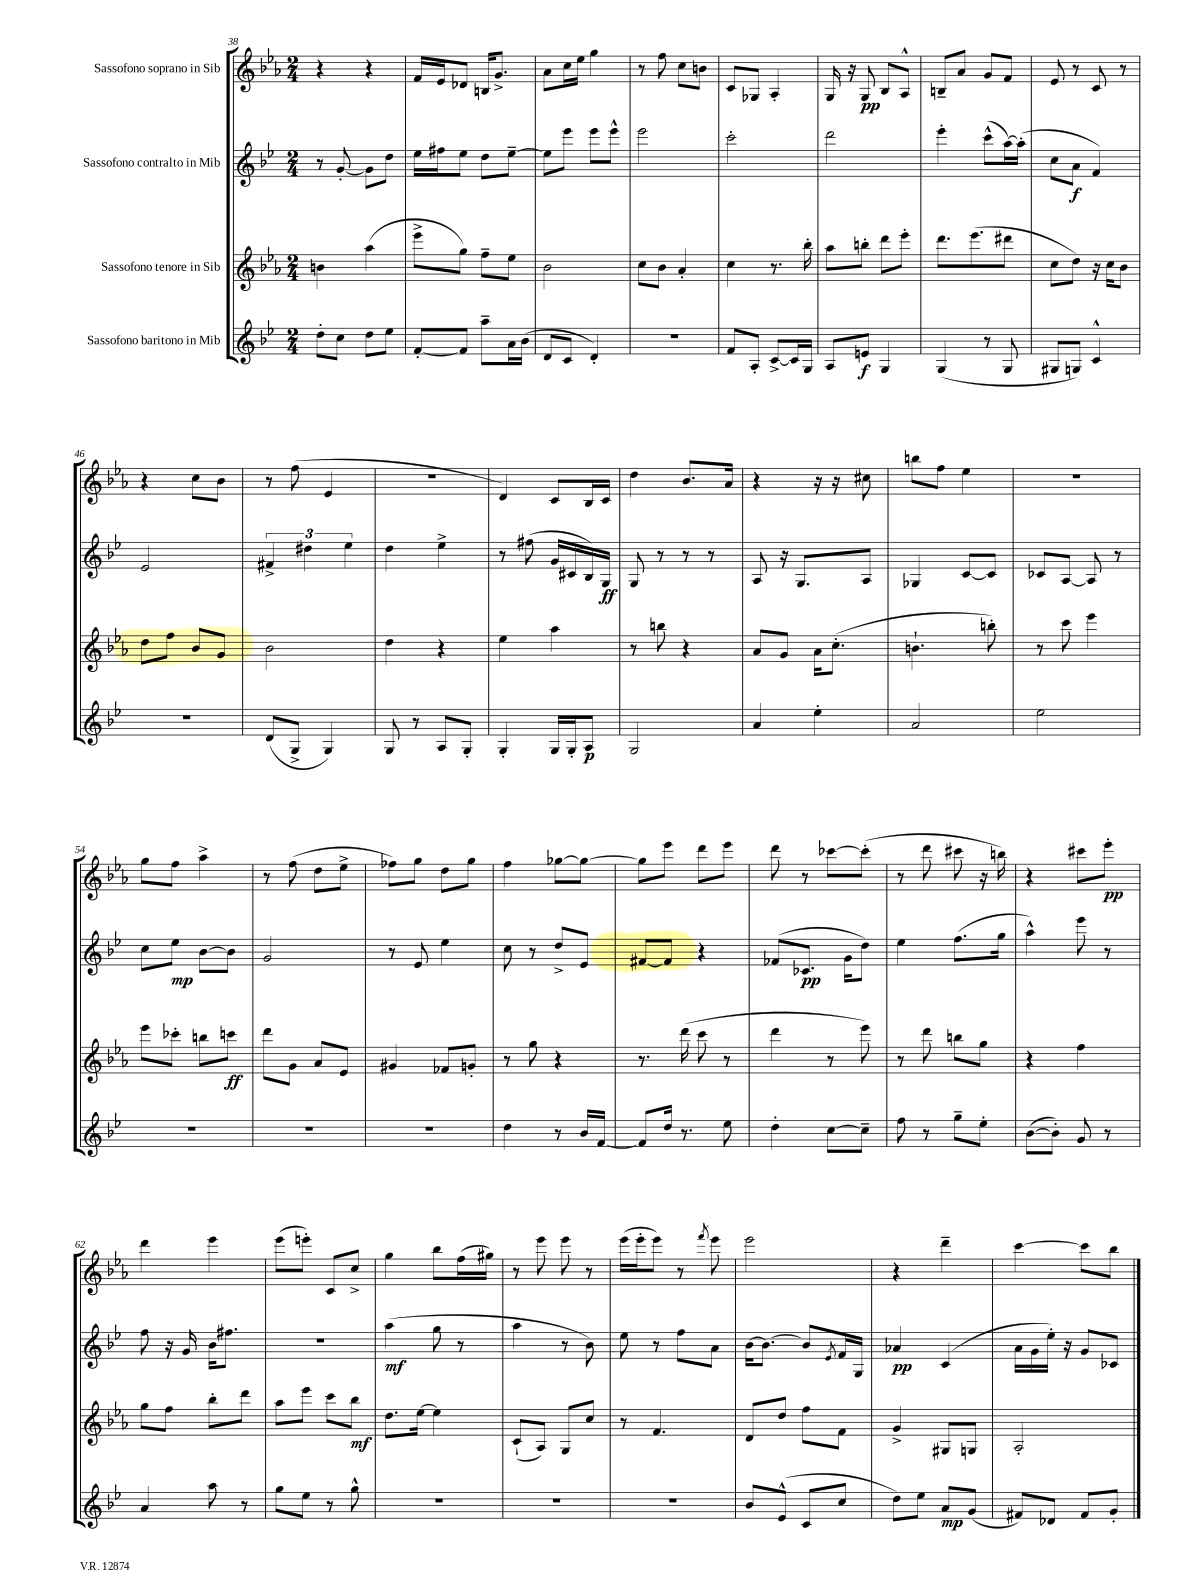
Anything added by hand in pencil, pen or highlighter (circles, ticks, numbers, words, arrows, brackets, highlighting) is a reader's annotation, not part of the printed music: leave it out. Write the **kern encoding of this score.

**kern	**kern	**kern	**kern
*staff4	*staff3	*staff2	*staff1
*clefG2	*clefG2	*clefG2	*clefG2
*k[b-e-]	*k[b-e-a-]	*k[b-e-]	*k[b-e-a-]
*M2/4	*M2/4	*M2/4	*M2/4
8dd'\L	4b\	8r	4r
8cc\J	.	[8g'/	.
8dd\L	(4aa-\	8g\]L	4r
8ee-\J	.	8dd\J	.
=	=	=	=
[8f'/L	8eee-^\L	16ee-\LL	16f/LL
.	.	16ff#\J	16e-/J
8f/]J	8gg\J)	8ee-\J	8d-/J
8aa~\L	8ff~\L	8dd\L	16B/LK
.	.	.	8.g^/J
16a\L	8ee-\J	[8ee-~\J	.
(16b-\JJ	.	.	.
=	=	=	=
8d/L	2b-\	8ee-\]L	8a-\L
8c/J	.	8eee-\J	16cc\L
.	.	.	16ee-\JJ
4d'/)	.	8eee-\L	4gg\
.	.	8eee-^^\J	.
=	=	=	=
2r	8cc\L	2eee-\	8r
.	8b-\J	.	8ff\
.	4a-'/	.	8cc\L
.	.	.	8b\J
=	=	=	=
8f/L	4cc\	2ccc'\	8c/L
8A'/J	.	.	8G-/J
[8c^/L	8.r	.	4A-'/
16c/]L	.	.	.
16G/JJ	16bb-'\	.	.
=	=	=	=
8A/L	8aa-\L	2ddd\	16G/
.	.	.	16r
8e/J	8bb'\J	.	8G/
4G/	8ddd\L	.	8B-/L
.	8eee-'\J	.	8A-^^/J
=	=	=	=
(4G/	8.ddd\L	4eee-'\	8B~/L
.	.	.	8a-/J
.	(8.eee-\	.	.
8r	.	(8ccc^^\L	8g/L
8G/	8ddd#\J	[16aa\L)	8f/J
.	.	(16aa'\]JJ	.
=	=	=	=
8G#/L	8cc\L	8cc\L	8e-/
8G/J)	8dd\J)	8a\J	8r
4c^^/	16r	4f/)	8c/
.	16cc\LK	.	.
.	8b-\J	.	8r
=	=	=	=
2r	8dd\L	2e-/	4r
.	8ff\J	.	.
.	8b-/L	.	8cc\L
.	8g/J	.	8b-\J
=	=	=	=
(8d/L	2b-\	6f#^/	8r
8G^/J	.	.	(8ff\
.	.	6dd#\	.
4G/)	.	.	4e-/
.	.	6ee-\	.
=	=	=	=
8G/	4dd\	4dd\	2r
8r	.	.	.
8A/L	4r	4ee-^\	.
8G'/J	.	.	.
=	=	=	=
4G'/	4ee-\	8r	4d/)
.	.	(8ff#\	.
16G/LL	4aa-\	16g/LL	8c/L
16G'/J	.	16c#/	.
8A/J	.	16B-/)	16B-/L
.	.	16G/JJ	16c/JJ
=	=	=	=
2G/	8r	8G/	4dd\
.	8bb\	8r	.
.	4r	8r	8.b-/L
.	.	8r	.
.	.	.	16a-/Jk
=	=	=	=
4a/	8a-/L	8A/	4r
.	8g/J	16r	.
.	.	8.G/L	.
4ee-'\	16a-\LK	.	16r
.	(8.cc'\J	.	16r
.	.	8A/J	8cc#\
=	=	=	=
2a/	4.b`\	4G-/	8bb\L
.	.	.	8ff\J
.	.	[8c/L	4ee-\
.	8bb'\)	8c/]J	.
=	=	=	=
2ee-\	8r	8c-/L	2r
.	8ccc\	[8A/J	.
.	4eee-\	8A/]	.
.	.	8r	.
=	=	=	=
2r	8eee-\L	8cc\L	8gg\L
.	8ccc-'\J	8ee-\J	8ff\J
.	8bb\L	[8b-\L	4aa-^\
.	8ccc\J	8b-\]J	.
=	=	=	=
2r	8ddd\L	2g/	8r
.	8g\J	.	(8ff\
.	8a-/L	.	8dd\L
.	8e-/J	.	8ee-^\J
=	=	=	=
2r	4g#/	8r	8ff-\L)
.	.	8e-/	8gg\J
.	8f-/L	4ee-\	8dd\L
.	8g'/J	.	8gg\J
=	=	=	=
4dd\	8r	8cc\	4ff\
.	8gg\	8r	.
8r	4r	8dd^/L	[8gg-\L
16b-/LL	.	8e-/J	8gg-\_J
[16f/JJ	.	.	.
=	=	=	=
8f/]L	8.r	[8f#/L	8gg-\]L
16dd/Jk	.	8f#/]J	8eee-\J
8.r	(16ddd\	.	.
.	8ccc\	4r	8ddd\L
8ee-\	8r	.	8eee-\J
=	=	=	=
4dd'\	4ddd\	(8f-/L	8ddd\
.	.	8.c-/J	8r
[8cc\L	8r	.	[8ccc-\L
.	.	16g\LK	.
8cc~\]J	8eee-\)	8dd\J)	(8ccc-'\]J
=	=	=	=
8ff\	8r	4ee-\	8r
8r	8ddd\	.	8ddd\
8gg~\L	8bb\L	(8.ff\L	8ccc#\
8ee-'\J	8gg\J	.	16r
.	.	16gg\Jk	16bb\)
=	=	=	=
([8b-\L	4r	4aa^^\)	4r
8b-'\]J)	.	.	.
8g/	4ff\	8eee-\	8ccc#\L
8r	.	8r	8eee-'\J
=	=	=	=
4a/	8gg\L	8ff\	4ddd\
.	8ff\J	16r	.
.	.	16g/	.
8aa\	8bb-'\L	16b-\LK	4eee-\
.	.	8.ff#\J	.
8r	8ddd\J	.	.
=	=	=	=
8gg\L	8aa-\L	2r	(8eee-\L
8ee-\J	8eee-\J	.	8eee'\J)
8r	8ccc\L	.	8c/L
8gg^^\	8bb-\J	.	8cc^/J
=	=	=	=
2r	8.dd\L	(4aa\	4gg\
.	[16ee-\Jk	.	.
.	4ee-\]	8gg\	8bb-\L
.	.	8r	(16ff\L
.	.	.	16gg#\JJ)
=	=	=	=
2r	(8c`/L	4aa\	8r
.	8A-/J)	.	8eee-\
.	8G/L	8r	8eee-\
.	8cc/J	8b-\)	8r
=	=	=	=
2r	8r	8ee-\	(16eee-\LL
.	.	.	16eee-'\J
.	4.f/	8r	8eee-\J)
.	.	8ff\L	8r
.	.	.	8qfff/
.	.	8a\J	8eee-\
=	=	=	=
8b-/L	8d/L	[16b-\LK	2eee-\
.	.	8.b-\_J	.
(8e-^^/J	8dd/J	.	.
8c/L	8ff\L	8b-/]L	.
.	.	8qe-/	.
8cc/J	8f\J	16f/L	.
.	.	16G/JJ	.
=	=	=	=
8dd\L)	4g^/	4a-/	4r
8ee-\J	.	.	.
8a/L	8G#/L	(4c/	4ddd~\
(8g/J	8G/J	.	.
=	=	=	=
8f#/L)	2A-'/	16a\LL	[4ccc\
.	.	16g\	.
8d-/J	.	16ee-'\JJ)	.
.	.	16r	.
8f#/L	.	8g/L	8ccc\]L
8g'/J	.	8c-/J	8bb-\J
==	==	==	==
*-	*-	*-	*-
